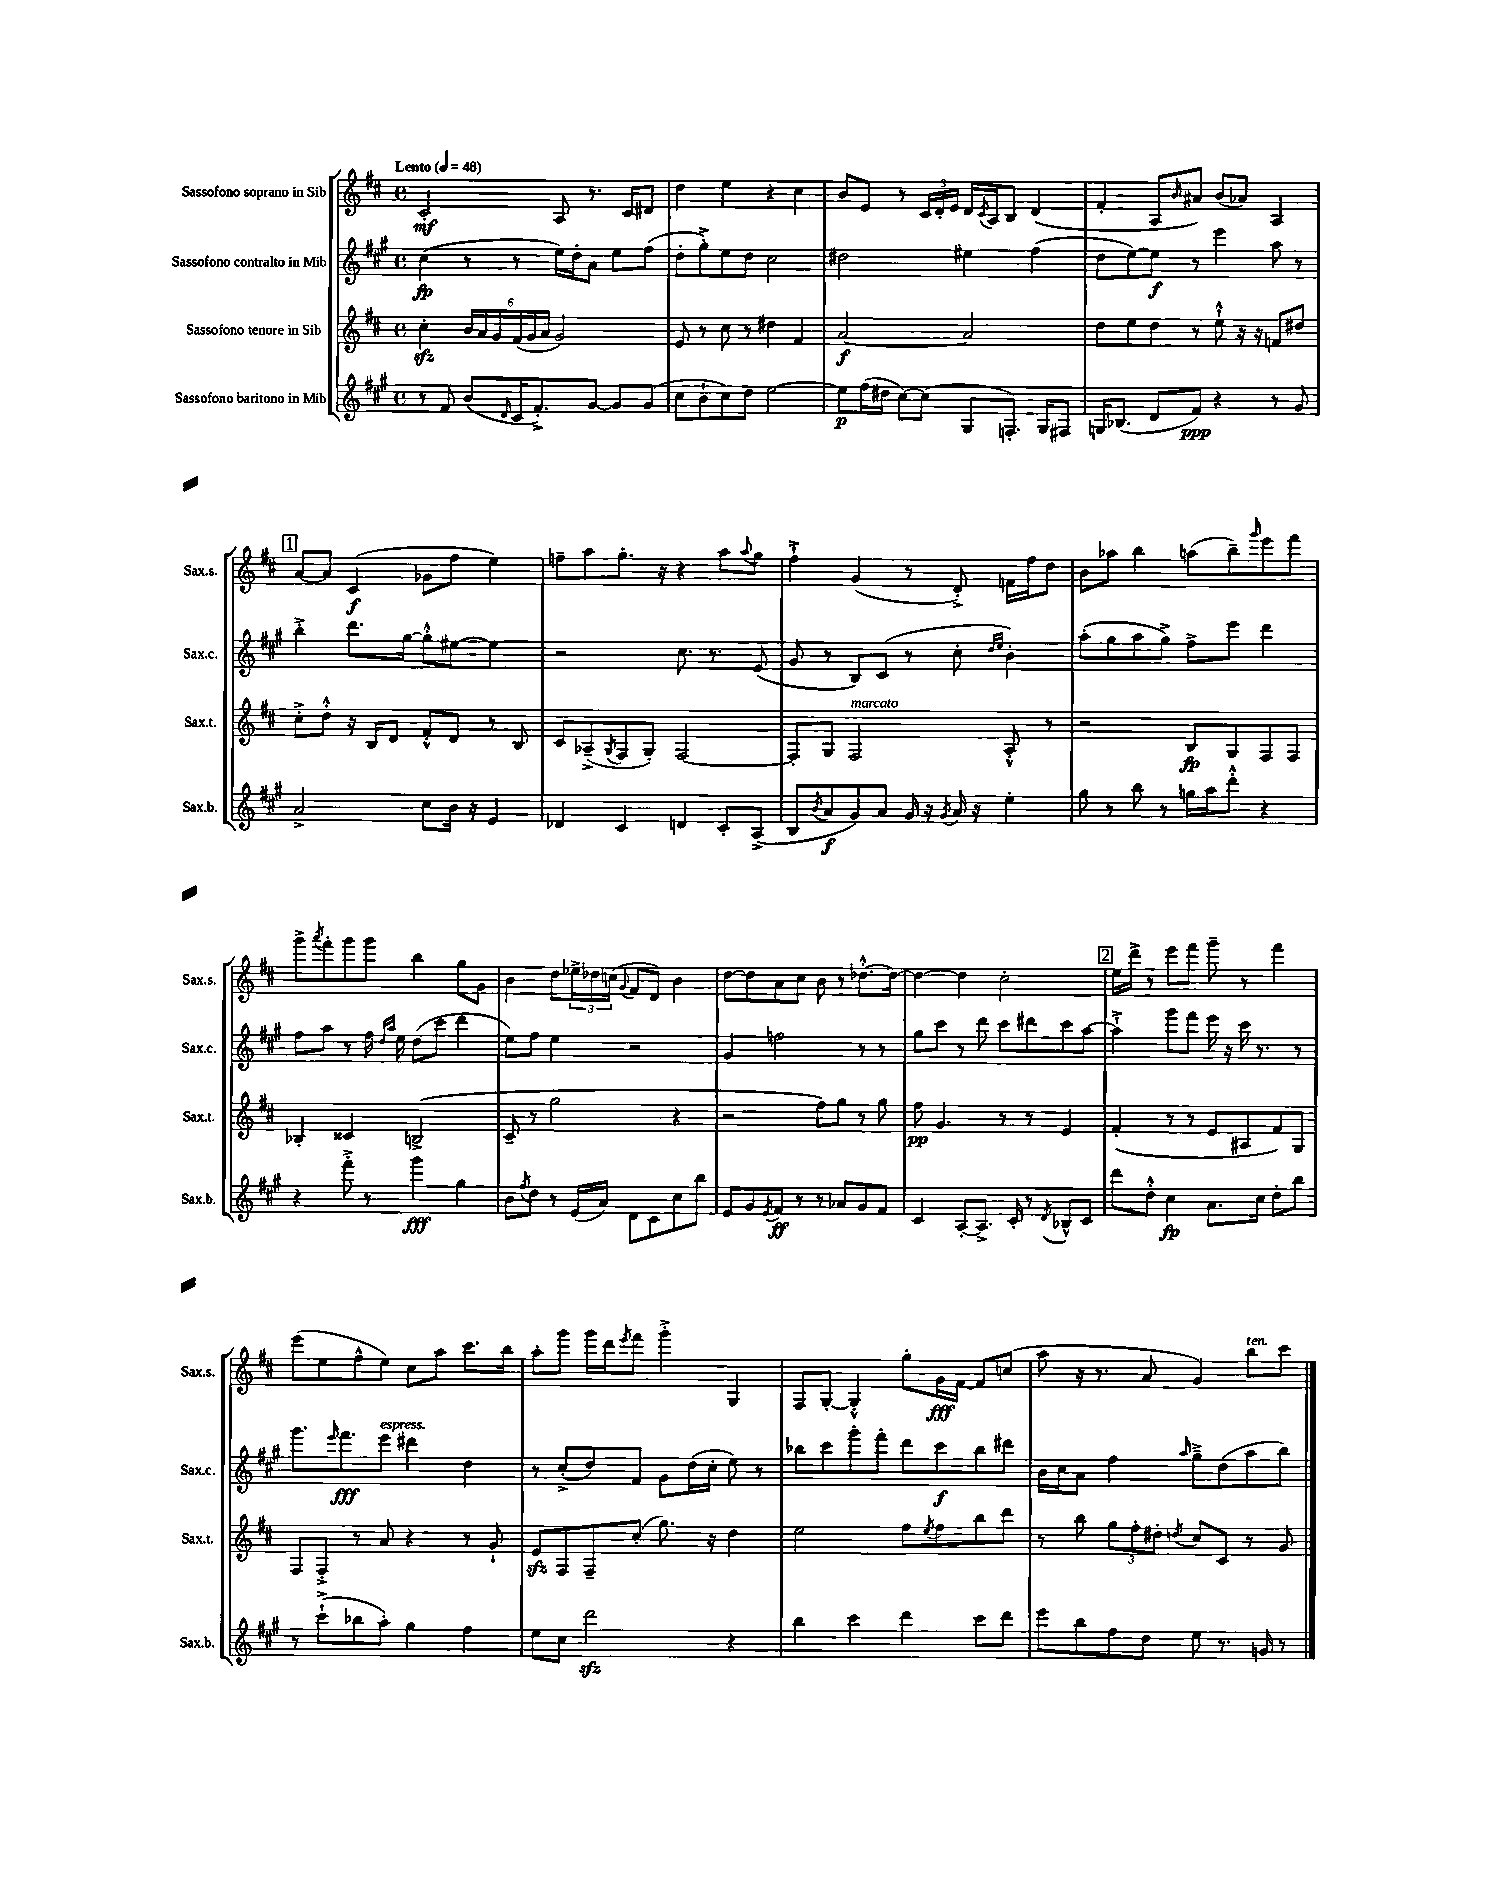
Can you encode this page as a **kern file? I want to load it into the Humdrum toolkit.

**kern	**kern	**kern	**kern
*staff4	*staff3	*staff2	*staff1
*clefG2	*clefG2	*clefG2	*clefG2
*k[f#c#g#]	*k[f#c#]	*k[f#c#g#]	*k[f#c#]
*M4/4	*M4/4	*M4/4	*M4/4
*met(c)	*met(c)	*met(c)	*met(c)
*MM48	*MM48	*MM48	*MM48
8r	4cc#'	(4cc#	2c#'
8f#	.	.	.
(8b	24b	8r	.
.	24a	.	.
.	24g	.	.
16qqd	.	.	.
16c#	(24f#	8r	.
.	24g	.	.
8.f#'^)	.	.	.
.	24a	.	.
.	2g)	16ee)	8A
.	.	16dd'	.
[8g#	.	8a	8.r
8g#]	.	8ee	.
.	.	.	16c#
(8g#	.	(8ff#	8d#
=	=	=	=
8cc#	8e	8dd'	4dd
8b`	8r	8gg#'^)	.
8cc#)	8cc#	8ee	4ee
8dd	8r	8dd	.
[2ee	4dd#	2cc#	4r
.	4f#	.	4cc#
=	=	=	=
8ee]	[2a	2dd#	8b
(16ff#	.	.	8e
16dd#	.	.	.
[8cc#)	.	.	8r
(8cc#]	.	.	24c#
.	.	.	24d'
.	.	.	24e
8G#	2a]	4ee#	16d
.	.	.	8qc#
.	.	.	16A
8.F')	.	.	8B
.	.	(4ff#	(4d
16G#	.	.	.
8F#	.	.	.
=	=	=	=
16G	8dd	8dd	4f#'
(8.B-	.	.	.
.	8ee	[8ee)	.
8d	8dd	8ee]	8A
.	.	.	16qqb
8f#)	8r	8r	8a#)
4r	8ee`^^	4eee	(8b
.	16r	.	8a-)
.	16r	.	.
8r	8f	8aa	4A
8g#	8dd#	8r	.
=	=	=	=
2a^	8cc#'^	4bb'^	[8a
.	8dd'^^	.	8a]
.	16r	8.ddd	(4c#
.	16B	.	.
.	8d	.	.
.	.	[16gg#	.
8cc#	8f#'^^	8gg#'^^]	8g-
16b	8d	[8ee#	8ff#
16r	.	.	.
4e	8r	4ee#]	4ee)
.	8B	.	.
=	=	=	=
4d-	8c#	2r	8ff~
.	(8A-~^	.	8aa
.	8qG	.	.
4c#	8F#	.	8.gg'
.	8G')	.	.
.	.	.	16r
4d	[2F#	8.cc#	4r
.	.	8.r	.
8c#'	.	.	8aa
.	.	.	8qqaa
(8A^	.	(8e	8gg
=	=	=	=
8B	8F#']	8g#	4ff#`^
8qb	.	.	.
8a	8G	8r	.
8g#)	2F#	8B)	(4g
8a	.	(8c#	.
16g#	.	8r	8r
16r	.	.	.
8qg#	.	.	.
16a	.	8cc#'	8d'^)
16r	.	.	.
.	.	16qqdd	.
.	.	16qqee	.
4ee'	8A'^^	4b')	16f
.	.	.	16ff#
.	8r	.	8dd
=	=	=	=
8gg#	2r	(8aa'	8b
8r	.	8gg#	8aa-
8bb	.	8aa	4bb
8r	.	8gg#^)	.
16gg	8B	8ff#^	(8aa
16aa	.	.	.
8ddd'^^	8G	8eee	8bb~)
.	.	.	16qqggg
4r	8F#	4ddd	8eee
.	8F#	.	8fff#
=	=	=	=
4r	4B-'	8ff#	8ggg^
.	.	.	8qaaa
.	.	8aa	8fff#'
8fff#'^	4c##	8r	8ggg
8r	.	16ff#	8ggg
.	.	16qqdd	.
.	.	16qqaa	.
.	.	16ee	.
4ggg#	(2B^	(8dd	4bb
.	.	8ccc#	.
4gg#	.	4ddd	8gg
.	.	.	8g
=	=	=	=
8b	8c#~	8ee)	4b
8qff#	.	.	.
8dd	8r	8ff#	.
8r	2gg	4ee	8dd
(16e	.	.	24ee-^
.	.	.	24dd-
16a)	.	.	.
.	.	.	(24cc
.	.	.	8qqg
8d	.	2r	8f#
8c#	.	.	8d)
8cc#	4r	.	4b
8bb	.	.	.
=	=	=	=
8e	2r	4g#	[8dd
8g#	.	.	8dd]
8qe	.	.	.
8f#	.	2ff	8a
8r	.	.	8cc#
8r	8ff#)	.	8b
8a-	8gg	.	8r
8g#	8r	8r	[8.dd-'^^
8f#	8gg	8r	.
.	.	.	16dd-_
=	=	=	=
4c#	8ff#	8gg#	4dd-_
.	4.g	8ccc#	.
[8A'	.	8r	4dd-]
8.A^]	.	8ddd	.
.	8r	8ccc#	2cc#'
16c#'	.	.	.
8r	8r	8ddd#	.
8qd	.	.	.
8B-^^	4e	8ccc#	.
8c#	.	[8aa	.
=	=	=	=
8ddd	(4f#'	4aa`^]	16ee
.	.	.	16ddd^
8dd'^^	.	.	8r
4cc#	8r	8ggg#	8eee
.	8r	8fff#	8fff#
8.a	8e	16eee	8ggg~
.	.	16r	.
.	8A#	16ccc#	8r
16cc#	.	8.r	.
8dd'	8f#)	.	4fff#
8bb	8G	8r	.
=	=	=	=
8r	8F#	8.ggg#	(8eee
(8ccc#`^	8F#'^	.	8ee
.	.	16qqeee	.
.	.	8.fff#	.
8bb-	8r	.	8ff#^^
8aa')	8a	8eee	8ee)
4gg#	4r	4ddd#	8cc#
.	.	.	8aa
4ff#	8r	4dd	8.ccc#
.	8g`	.	.
.	.	.	16bb
=	=	=	=
8ee	8e	8r	8aa'
8cc#	8F#	(8cc#'^	8ggg
2ddd	8F#~	8dd)	16ggg
.	.	.	16ddd
.	.	.	8qeee
.	(8cc#'	8f#	8fff#
.	8.gg)	8g#	4ggg'^
.	.	(16dd	.
.	16r	16cc#'	.
4r	4dd	8ee)	4G
.	.	8r	.
=	=	=	=
4bb	2ee	8bb-	8F#
.	.	8ccc#	[8G'
4ccc#	.	8ggg#'	4G'^^]
.	.	8fff#'	.
4ddd	8ff#	8ddd	8gg'
.	8qee	.	.
.	8ff#	8ccc#	16g
.	.	.	[16f#
8ccc#	8bb	8bb-	8f#]
8ddd	8ddd	8ddd#	(8cc
=	=	=	=
8eee	8r	16b	8aa
.	.	16cc#	.
8bb	8bb	8a	16r
.	.	.	8.r
8ff#	12gg	4ff#	.
.	12ff#'	.	.
8dd	.	.	8a
.	12dd#'	.	.
.	8qdd	16qqaa	.
8ee	8cc#	8gg#~^	4g)
8.r	8c#	(8dd	.
.	8r	8aa	8bb
16g	.	.	.
8r	8g	8bb)	8ccc#
==	==	==	==
*-	*-	*-	*-
